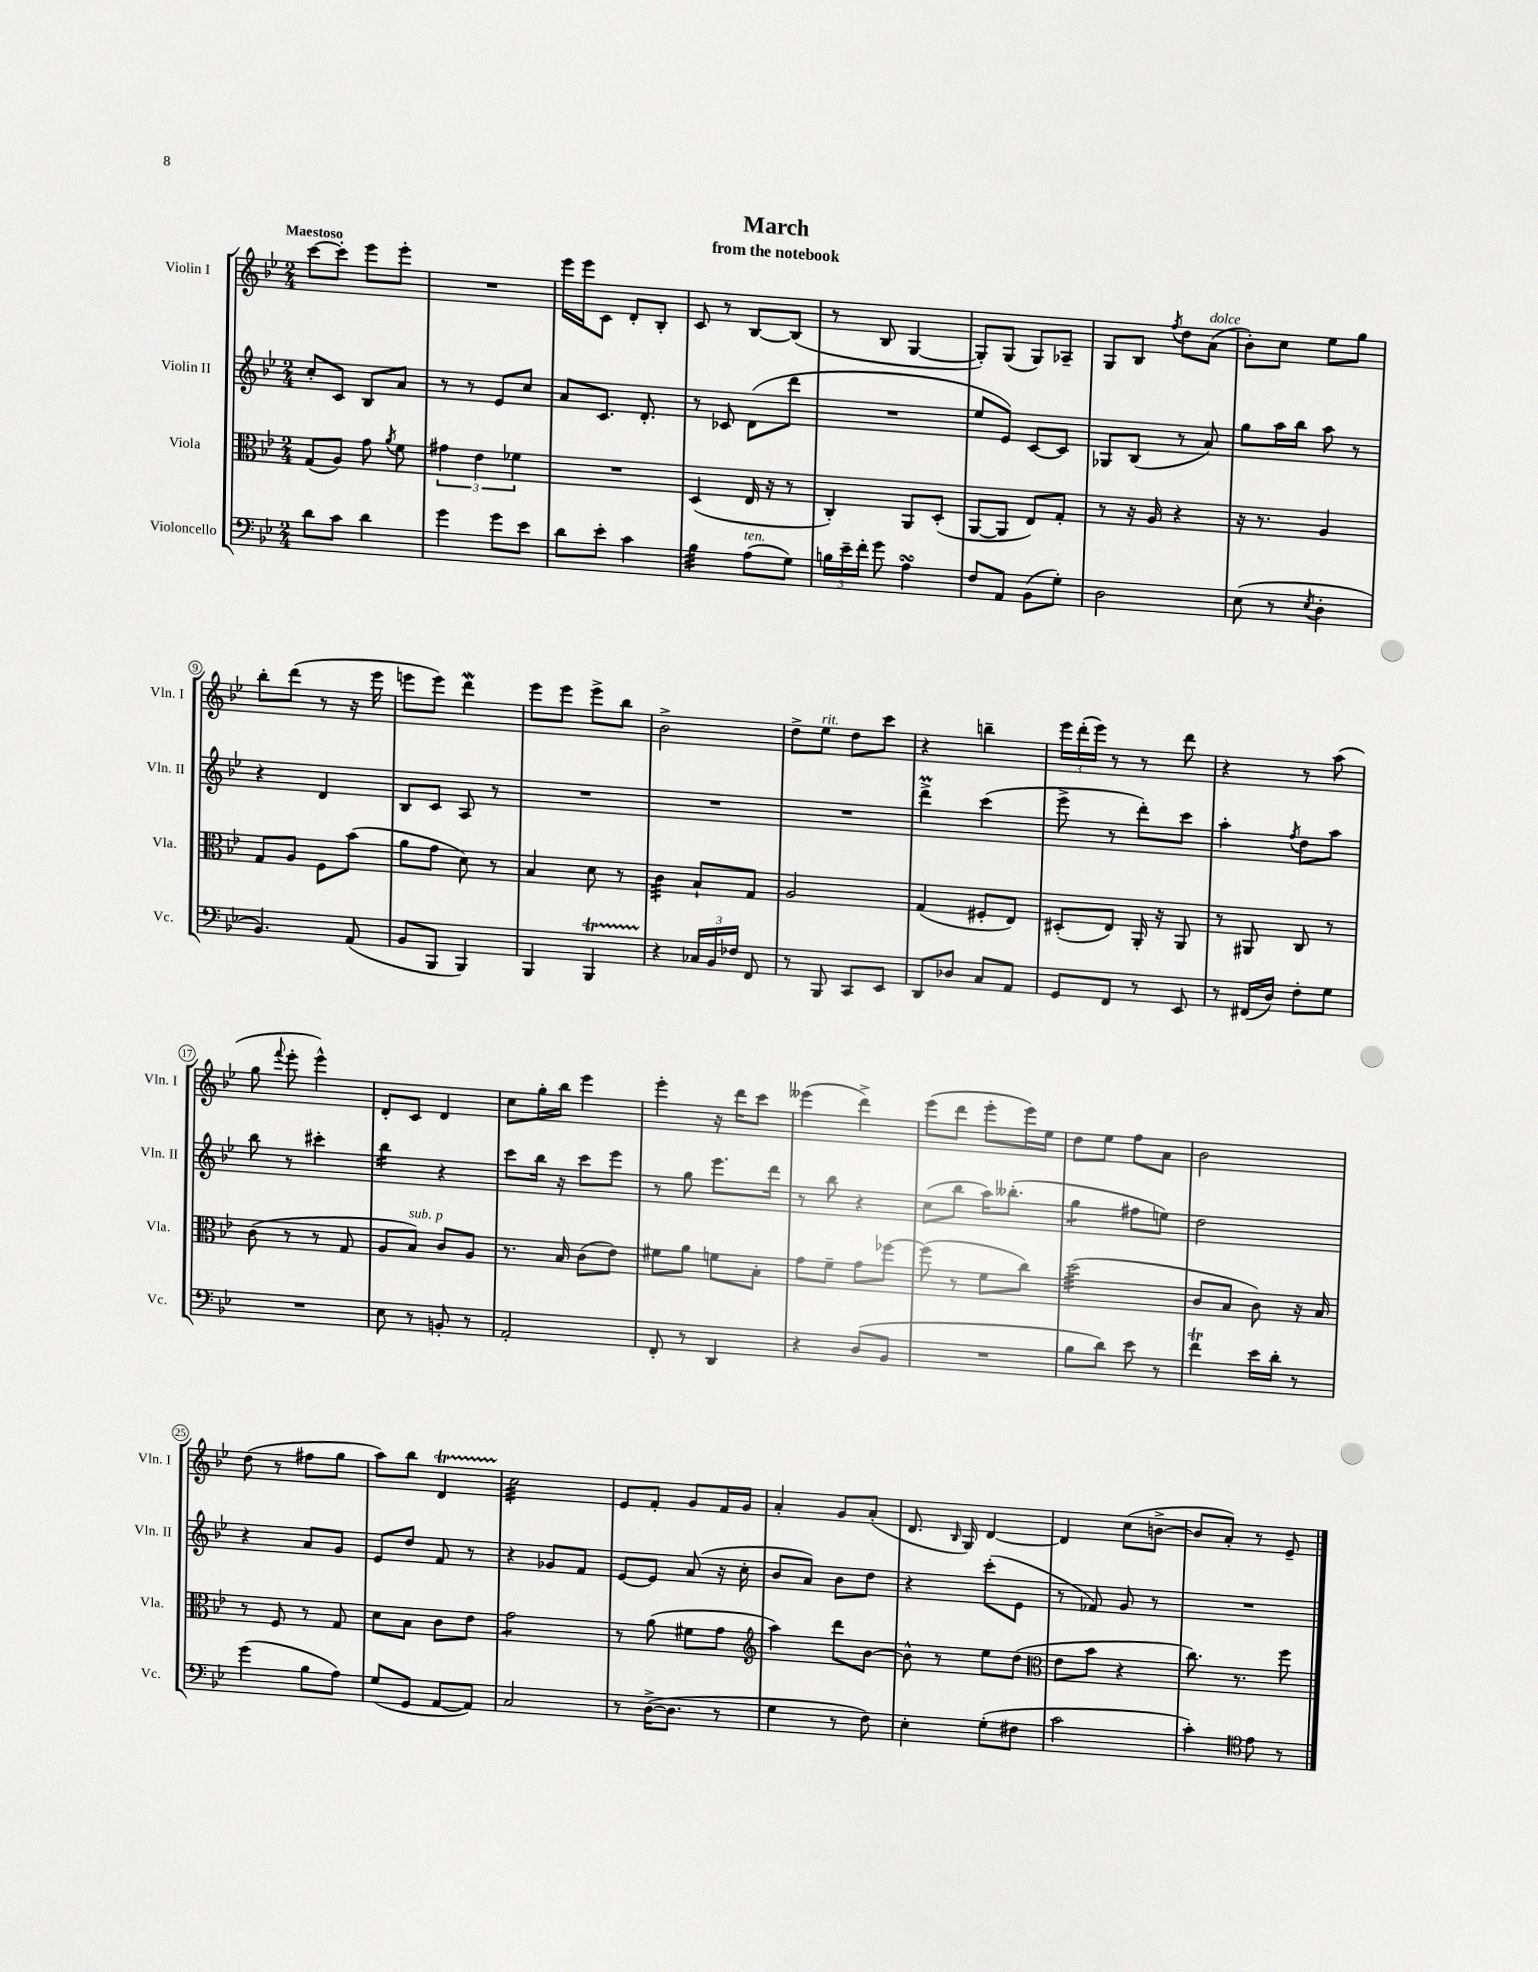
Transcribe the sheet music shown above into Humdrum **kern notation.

**kern	**kern	**kern	**kern
*staff4	*staff3	*staff2	*staff1
*clefF4	*clefC3	*clefG2	*clefG2
*k[b-e-]	*k[b-e-]	*k[b-e-]	*k[b-e-]
*M2/4	*M2/4	*M2/4	*M2/4
8d\L	(8G/L	8cc'/L	[8ccc\L
8c\J	8A/J)	8c/J	8ccc'\]J
4d\	8g\	8B-/L	8eee-\L
.	8qa/	.	.
.	8f\	8a/J	8eee-'\J
=	=	=	=
4g\	6g#\	8r	2r
.	.	8r	.
.	6e-\	.	.
8g\L	.	8e-/L	.
.	6f-\	.	.
8e-\J	.	8cc/J	.
=	=	=	=
8d\L	2r	8a/L	16eee-\LL
.	.	.	16eee-\J
8e-'\J	.	8.c/J	8c\J
4c\	.	.	8d'/L
.	.	8.d'/	.
.	.	.	8B-'/J
=	=	=	=
4B-\	(4D/	8r	8c/
.	.	8c-/	8r
(8A\L	16E-/	(8d\L	[8B-/L
.	16r	.	.
8G\J)	8r	8ddd\J	(8B-/]J
=	=	=	=
24B\LL	4C'/)	2r	8r
24e-~\	.	.	.
24f'\JJ	.	.	.
8g\	.	.	8B-/
4A\	8AA/L	.	[4G/
.	(8D'/J	.	.
=	=	=	=
8F/L	[8AA/L	8ee-/L	8G'/]L)
8AA/J	8AA/]J	8e-/J)	(8G/J
(8BB-\L	8E-/L)	[8c/L	8G/L)
8G'\J)	8G'/J	8c/]J	8A-~/J
=	=	=	=
2D\	8r	8G-/L	8G/L
.	16r	(8B-/J	8B-/J
.	16A/	.	.
.	.	.	8qff/
.	4r	8r	8dd\L
.	.	8a/)	(8a\J
=	=	=	=
(8E-\	16r	8gg\L	8b-'\L)
.	8.r	.	.
8r	.	16aa\L	8cc\J
.	.	16bb-\JJ	.
8qE-/	.	.	.
4D'\	4A/	8aa\	8ee-\L
.	.	8r	8gg\J
=	=	=	=
4.BB-/)	8G/L	4r	8bb-'\L
.	8A/J	.	(8ddd\J
.	8F\L	4d/	8r
(8AA/	(8b-\J	.	16r
.	.	.	16eee-\
=	=	=	=
8BB-/L	8a\L	8B-/L	8eee\L
8BBB-/J	8g\J	8c/J	8eee\J)
4BBB-/)	8d\)	8A/	4ddd\
.	8r	8r	.
=	=	=	=
4BBB-/	4B-/	2r	8eee-\L
.	.	.	8eee-\J
4BBB-/	8d\	.	8eee-^\L
.	8r	.	8bb-\J
=	=	=	=
4r	4c\	2r	2b-^\
24C-/LL	8B-`/L	.	.
24BB-/	.	.	.
24F-/JJ	.	.	.
8FF/	8G/J	.	.
=	=	=	=
8r	2A/	2r	8dd^\L
8BBB-/	.	.	8ee-\J
8CC/L	.	.	8dd\L
8EE-/J	.	.	8ccc\J
=	=	=	=
8DD/L	(4G/	4ddd^\	4r
8D-/J	.	.	.
8C/L	8F#'/L	(4ccc\	4bb~\
8AA/J	8E-/J)	.	.
=	=	=	=
8GG/L	(8D#'/L	8eee-^\	24eee-\LL
.	.	.	(24ddd'\
.	.	.	24eee-\JJ)
8FF/J	8E-/J)	8r	8r
8r	16AA'/	8ddd'\L)	8r
.	16r	.	.
8EE-/	8AA/	8ccc\J	8ddd\
=	=	=	=
8r	8r	4aa'\	4r
(16FF#/LL	8AA#/	.	.
16D/JJ)	.	.	.
.	.	8qff/	.
8F'\L	8C/	8dd\L	8r
8G\J	8r	8aa\J	(8aa\
=	=	=	=
2r	(8c\	8bb-\	8gg\
.	.	.	8qqfff/
.	8r	8r	8eee-'\
.	8r	4ccc#'\	4eee-^^\)
.	8G/	.	.
=	=	=	=
8E-\	8A/L	4bb-\	8d'/L
8r	8B-/J)	.	8c/J
8BB'/	8c/L	4r	4d/
8r	8A/J	.	.
=	=	=	=
2AA'/	8.r	8ccc\L	8cc\L
.	.	16bb-\Jk	16gg'\L
.	16B-/	16r	16bb-\JJ
.	(8c\L	8ccc\L	4eee-\
.	8e-\J)	8eee-\J	.
=	=	=	=
8FF'/	8f#\L	8r	4eee-'\
8r	8a\J	8gg\	.
4DD/	8f\L	8.eee-\L	16r
.	.	.	16ddd\LK
.	8B-'\J	.	8ccc\J
.	.	16ddd\Jk	.
=	=	=	=
4r	8g\L	8r	(4eee--\
.	8f~\J	8bb-\	.
(8D/L	8g\L	4r	4ddd^\)
8BB-/J	[8ff-\J	.	.
=	=	=	=
2r	(8ff-\]	(8cc\L	(8eee-\L
.	8r	8bb-\J	8ddd\J
.	8f\L	16aa\LK)	8eee-'\L
.	.	(8.bb--'\J	.
.	8cc\J)	.	16eee-\L)
.	.	.	16ee-\JJ
=	=	=	=
8B-\L	(2dd\	4gg\	8dd\L
8d\J)	.	.	8ee-\J
8e-\	.	8ff#\L	8ff\L
8r	.	8ee\J)	8a\J
=	=	=	=
4f\	8c/L	2dd\	2b-\
.	8B-/J	.	.
16e-\LL	8c\)	.	.
16d'\JJ	.	.	.
8r	16r	.	.
.	16B-/	.	.
=	=	=	=
(4g\	8r	4r	(8dd\
.	8F/	.	8r
8B-\L	8r	8a/L	8ff#\L
8A\J)	8G/	8g/J	8gg\J
=	=	=	=
(8G/L	8d\L	8e-/L	8aa\L)
8GG/J	8B-\J	8dd/J	8bb-\J
[8AA/L	8c\L	8f/	4d/
8AA/]J)	8e-\J	8r	.
=	=	=	=
2C/	2g\	4r	2cc\
.	.	8g-/L	.
.	.	8f/J	.
=	=	=	=
8r	8r	[8e-/L	8e-/L
([16D^\LK	(8a\	8e-/]J	8f'/J
8.D\]J	.	.	.
.	8f#\L	(8a/	8g/L
8r	8g\J	16r	16f/L
.	.	16cc'\	16g/JJ
=	=	=	=
*	*clefG2	*	*
4G\	4aa\)	8b-/L	4a'/
.	.	8a/J)	.
8r	8ddd\L	8b-\L	8g/L
8F\)	[8b-\J	8dd\J	(8a'/J
=	=	=	=
4E-'\	8b-^^\]	4r	8.d/
.	8r	.	.
.	.	.	16qqB-/
.	.	.	16G/)
(8G'\L	8ee-\L	(8ccc'\L	[4d/
8F#\J	(8dd\J	8e-\J	.
=	=	=	=
*	*clefC3	*	*
2c\	8e-\L	8r	4d/]
.	8b-\J	8f-/)	.
.	4r	8g/	(8cc\L
.	.	8r	[8b^\J
=	=	=	=
4c'\)	8.cc\)	2r	8b/]L
.	.	.	8a'/J)
.	8.r	.	.
*clefC4	*	*	*
8e-\	.	.	8r
8r	8ff\	.	8e-~/
==	==	==	==
*-	*-	*-	*-
